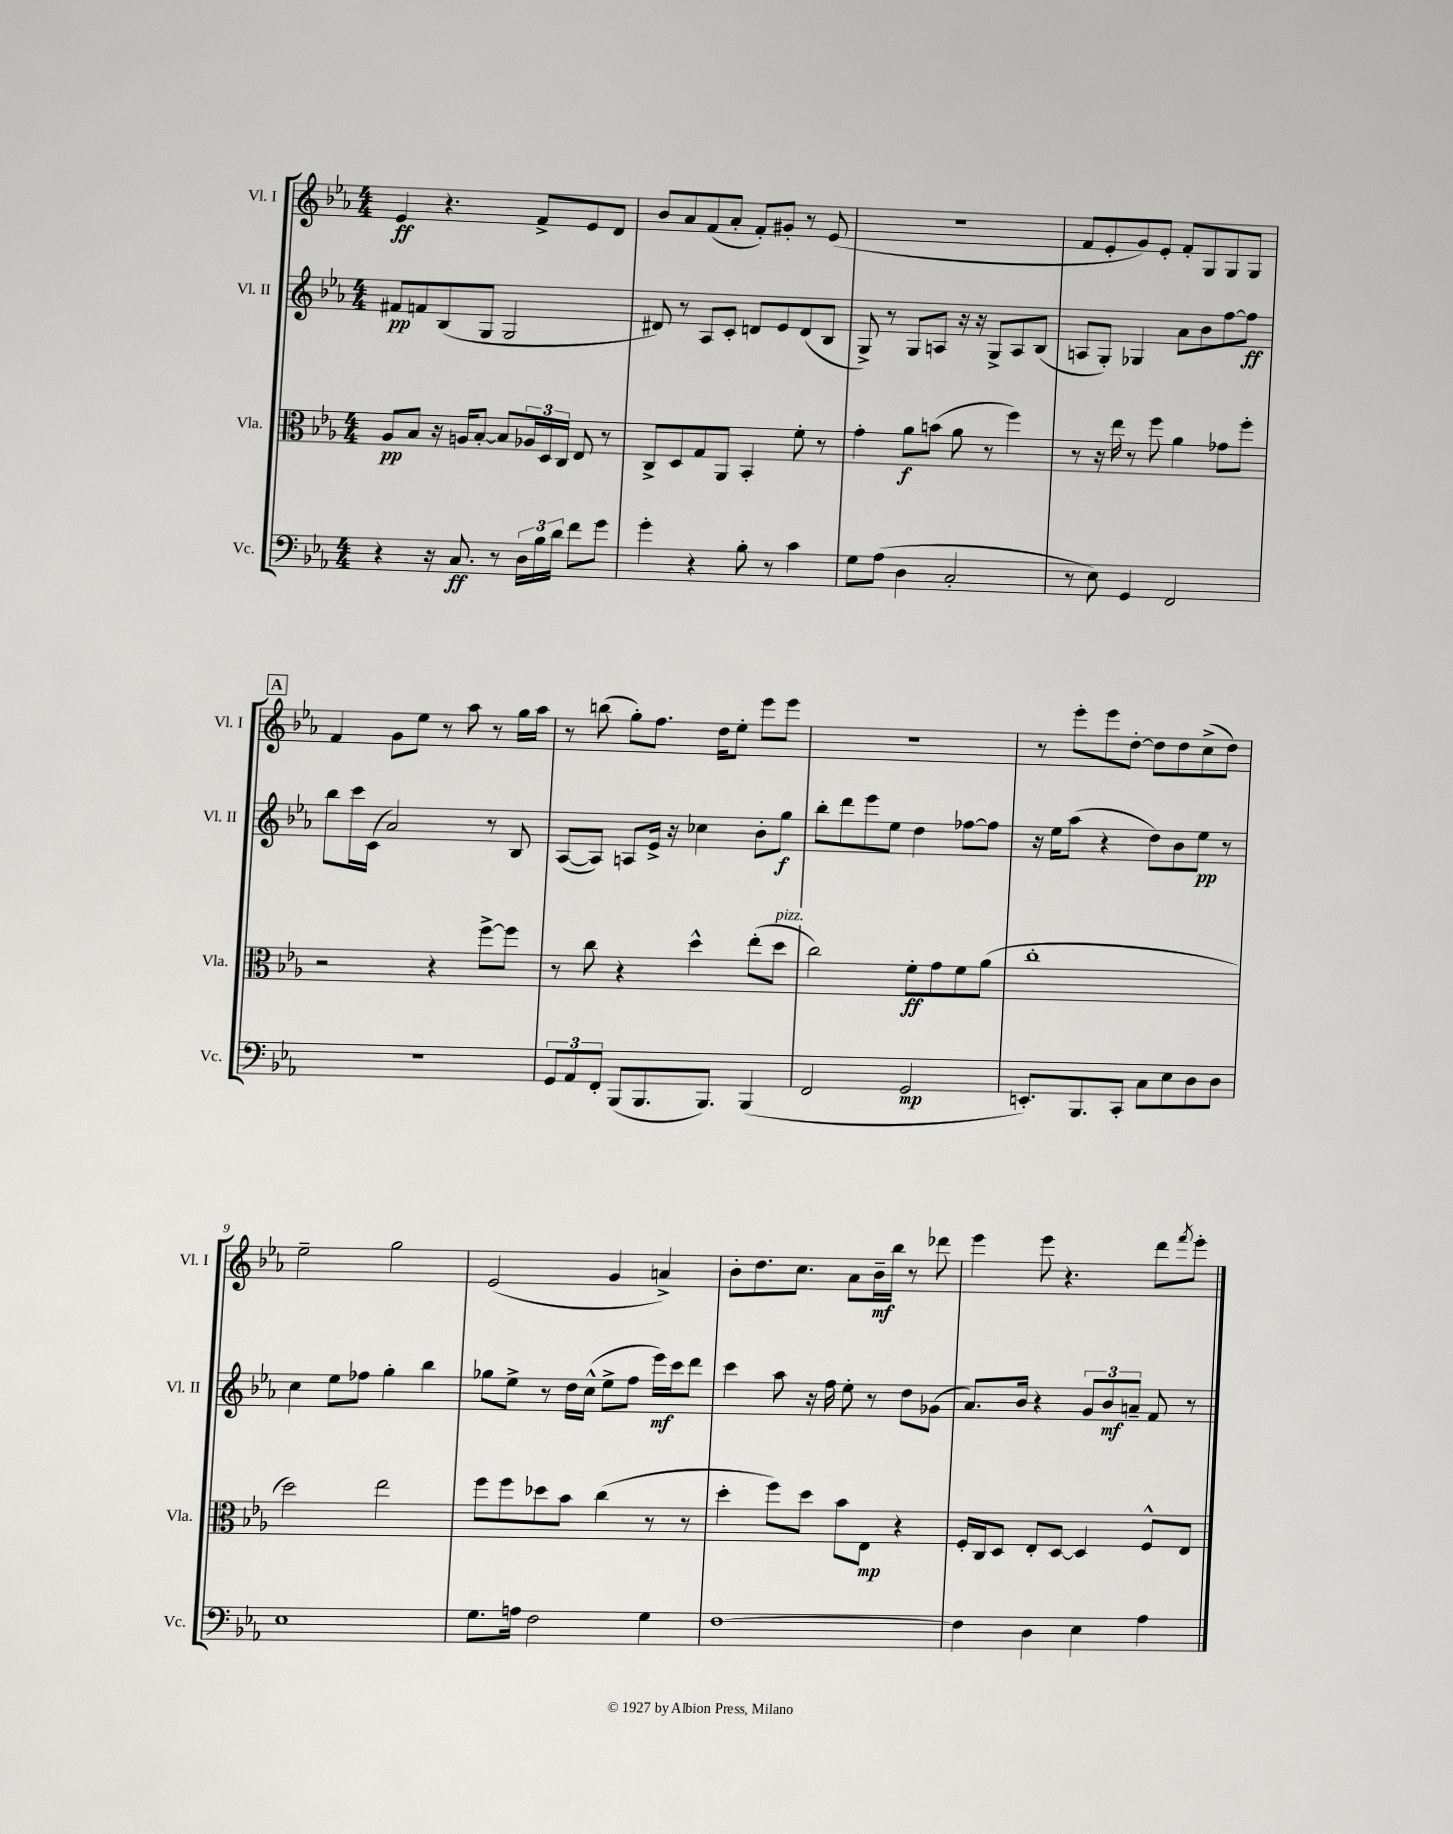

**kern	**dynam	**kern	**dynam	**kern	**dynam	**kern	**dynam
*part4	*part4	*part3	*part3	*part2	*part2	*part1	*part1
*staff4	*staff4	*staff3	*staff3	*staff2	*staff2	*staff1	*staff1
*I"Vc.	*	*I"Vla.	*	*I"Vl. II	*	*I"Vl. I	*
*I'Vc.	*	*I'Vla.	*	*I'Vl. II	*	*I'Vl. I	*
*clefF4	*	*clefC3	*	*clefG2	*	*clefG2	*
*k[b-e-a-]	*	*k[b-e-a-]	*	*k[b-e-a-]	*	*k[b-e-a-]	*
*M4/4	*	*M4/4	*	*M4/4	*	*M4/4	*
=1	=1	=1	=1	=1	=1	=1	=1
4r	.	8A-/L	pp	8f#X/L	pp	4e-/	ff
.	.	8B-/J	.	8fn/	.	.	.
16r	.	16r	.	(8B-/	.	4.r	.
8.C/	ff	16An/KL	.	.	.	.	.
.	.	[8B-'/J	.	8G/J	.	.	.
8r	.	8B-/L]	.	2G/	.	.	.
24D\LL	.	24A-X/L	.	.	.	8f^/L	.
24B-\	.	24D/	.	.	.	.	.
24d\JJ	.	24C/JJ	.	.	.	.	.
8f\L	.	8E-/	.	.	.	8e-/	.
8g\J	.	8r	.	.	.	8d/J	.
=2	=2	=2	=2	=2	=2	=2	=2
4g'\	.	8C^/L	.	8d#X/)	.	8b-/L	.
.	.	8D/	.	8r	.	8a-/	.
4r	.	8G/	.	8A-/L	.	(8f/	.
.	.	8AA-/J	.	8c'/J	.	8a-'/J	.
8B-'\	.	4BB-'/	.	8dn/L	.	8f'/L)	.
8r	.	.	.	8e-/	.	8g#X'/J	.
4c\	.	8f'\	.	(8d/	.	8r	.
.	.	8r	.	8B-/J	.	(8e-/	.
=3	=3	=3	=3	=3	=3	=3	=3
8G\L	.	4g'\	.	8G^/)	.	1r	.
(8A-\J	.	.	.	8r	.	.	.
4D\	.	8a-\L	f	8G/L	.	.	.
.	.	(8bn\J	.	8An/J	.	.	.
2C'/	.	8a-\	.	16r	.	.	.
.	.	.	.	16r	.	.	.
.	.	8r	.	8G^/L	.	.	.
.	.	4ff\)	.	8A/	.	.	.
.	.	.	.	(8B-/J	.	.	.
=4	=4	=4	=4	=4	=4	=4	=4
8r	.	8r	.	8An/L	.	8f/L	.
8E-\)	.	16r	.	8G'/J)	.	8e-'/	.
.	.	16ee-\	.	.	.	.	.
4GG/	.	8r	.	4G-X/	.	8g/)	.
.	.	8ff\	.	.	.	8e-'/J	.
2FF/	.	4a-\	.	8a-\L	.	8f'/L	.
.	.	.	.	8b-\	.	8G/	.
.	.	8g-X\L	.	[8ff\	.	8G/	.
.	.	8ff'\J	.	8ff\J]	ff	8G/J	.
!!LO:LB:g=z
!!LO:REH:place=s1:t=A
=5	=5	=5	=5	=5	=5	=5	=5
1r	.	2r	.	8bb-\L	.	4f/	.
.	.	.	.	16ccc\L	.	.	.
.	.	.	.	(16c\JJ	.	.	.
.	.	.	.	2a-/)	.	8g\L	.
.	.	.	.	.	.	8ee-\J	.
.	.	4r	.	.	.	8r	.
.	.	.	.	.	.	8aa-\	.
.	.	[8ff^\L	.	8r	.	8r	.
.	.	8ff\J]	.	8B-/	.	16gg\LL	.
.	.	.	.	.	.	16aa-\JJ	.
=6	=6	=6	=6	=6	=6	=6	=6
12GG/L	.	8r	.	([8A-/L	.	8r	.
12AA-/	.	.	.	.	.	.	.
.	.	8cc\	.	8A-/J])	.	(8bbn\	.
12FF'/J	.	.	.	.	.	.	.
(8BBB-/L	.	4r	.	8An/L	.	8gg'\L)	.
8.BBB-/	.	.	.	16e-^/Jk	.	8.ff\J	.
.	.	.	.	16r	.	.	.
.	.	4dd^^\	.	4cc-X\	.	.	.
8.BBB-/J)	.	.	.	.	.	16dd\KL	.
.	.	.	.	.	.	8ee-'\J	.
(4BBB-/	.	(8ee-'\L	.	8b-'\L	.	8eee-\L	.
!	!	!LO:TX:a:i:t=pizz.	!	!	!	!	!
.	.	8dd\J	.	8gg\J	f	8eee-\J	.
=7	=7	=7	=7	=7	=7	=7	=7
2FF/	.	2cc\)	.	8bb-'\L	.	1r	.
.	.	.	.	8ddd\	.	.	.
.	.	.	.	8eee-\	.	.	.
.	.	.	.	8ee-\J	.	.	.
2GG/	mp	8f'\L	ff	4dd\	.	.	.
.	.	8g\	.	.	.	.	.
.	.	8f\	.	[8ff-X\L	.	.	.
.	.	(8a-\J	.	8ff-\J]	.	.	.
=8	=8	=8	=8	=8	=8	=8	=8
8.EEn'/L)	.	1cc'	.	16r	.	8r	.
.	.	.	.	16ee-\KL	.	.	.
.	.	.	.	(8aa-\J	.	8eee-'\L	.
8.BBB-/	.	.	.	.	.	.	.
.	.	.	.	4r	.	8eee-\	.
8CC'/J	.	.	.	.	.	[8dd'\J	.
8C\L	.	.	.	8dd\L)	.	8dd\L]	.
8E-\	.	.	.	8b-\	.	8dd\	.
8D\	.	.	.	8ee-\J	pp	(8cc^\	.
8D\J	.	.	.	8r	.	8dd\J)	.
!!LO:LB:g=z
=9	=9	=9	=9	=9	=9	=9	=9
1E-	.	2dd\)	.	4cc\	.	2ee-~\	.
.	.	.	.	8ee-\L	.	.	.
.	.	.	.	8ff-X\J	.	.	.
.	.	2ee-\	.	4gg'\	.	2gg\	.
.	.	.	.	4bb-\	.	.	.
=10	=10	=10	=10	=10	=10	=10	=10
8.G\L	.	8ff\L	.	8gg-X\L	.	(2e-/	.
.	.	8ff\	.	8ee-^\J	.	.	.
16An\Jk	.	.	.	.	.	.	.
2F\	.	8dd-X\	.	8r	.	.	.
.	.	8b-\J	.	16dd\LL	.	.	.
.	.	.	.	(16cc^^\JJ	.	.	.
.	.	(4cc\	.	8ee-^\L	.	4g/	.
.	.	.	.	8ff\J	.	.	.
4G\	.	8r	.	16eee-\LL)	mf	4an^/)	.
.	.	.	.	16ccc\J	.	.	.
.	.	8r	.	8ddd\J	.	.	.
=11	=11	=11	=11	=11	=11	=11	=11
[1F	.	4dd'\	.	4ccc\	.	8b-'\L	.
.	.	.	.	.	.	8.dd\	.
.	.	8ff\L)	.	8aa-\	.	.	.
.	.	.	.	.	.	8.cc\J	.
.	.	8dd\J	.	16r	.	.	.
.	.	.	.	16ff\	.	.	.
.	.	8b-\L	.	8ee-'\	.	8a-\L	.
.	.	8E-\J	mp	8r	.	16b-~\L	mf
.	.	.	.	.	.	16bb-\JJ	.
.	.	4r	.	8dd\L	.	8r	.
.	.	.	.	(8g-X\J	.	8ddd-X\	.
=12	=12	=12	=12	=12	=12	=12	=12
4F\]	.	16F'/LL	.	8.a-/L)	.	4eee-\	.
.	.	16C/J	.	.	.	.	.
.	.	8D/J	.	.	.	.	.
.	.	.	.	16b-/Jk	.	.	.
4D\	.	8E-'/L	.	4r	.	8eee-\	.
.	.	[8D/J	.	.	.	4.r	.
4E-\	.	4D/]	.	12g/L	.	.	.
.	.	.	.	12b-/	mf	.	.
.	.	.	.	12an~/J	.	.	.
4A-\	.	8F^^/L	.	8f/	.	8ddd\L	.
.	.	.	.	.	.	8qfff/	.
.	.	8E-/J	.	8r	.	8eee-'\J	.
==	==	==	==	==	==	==	==
*-	*-	*-	*-	*-	*-	*-	*-
